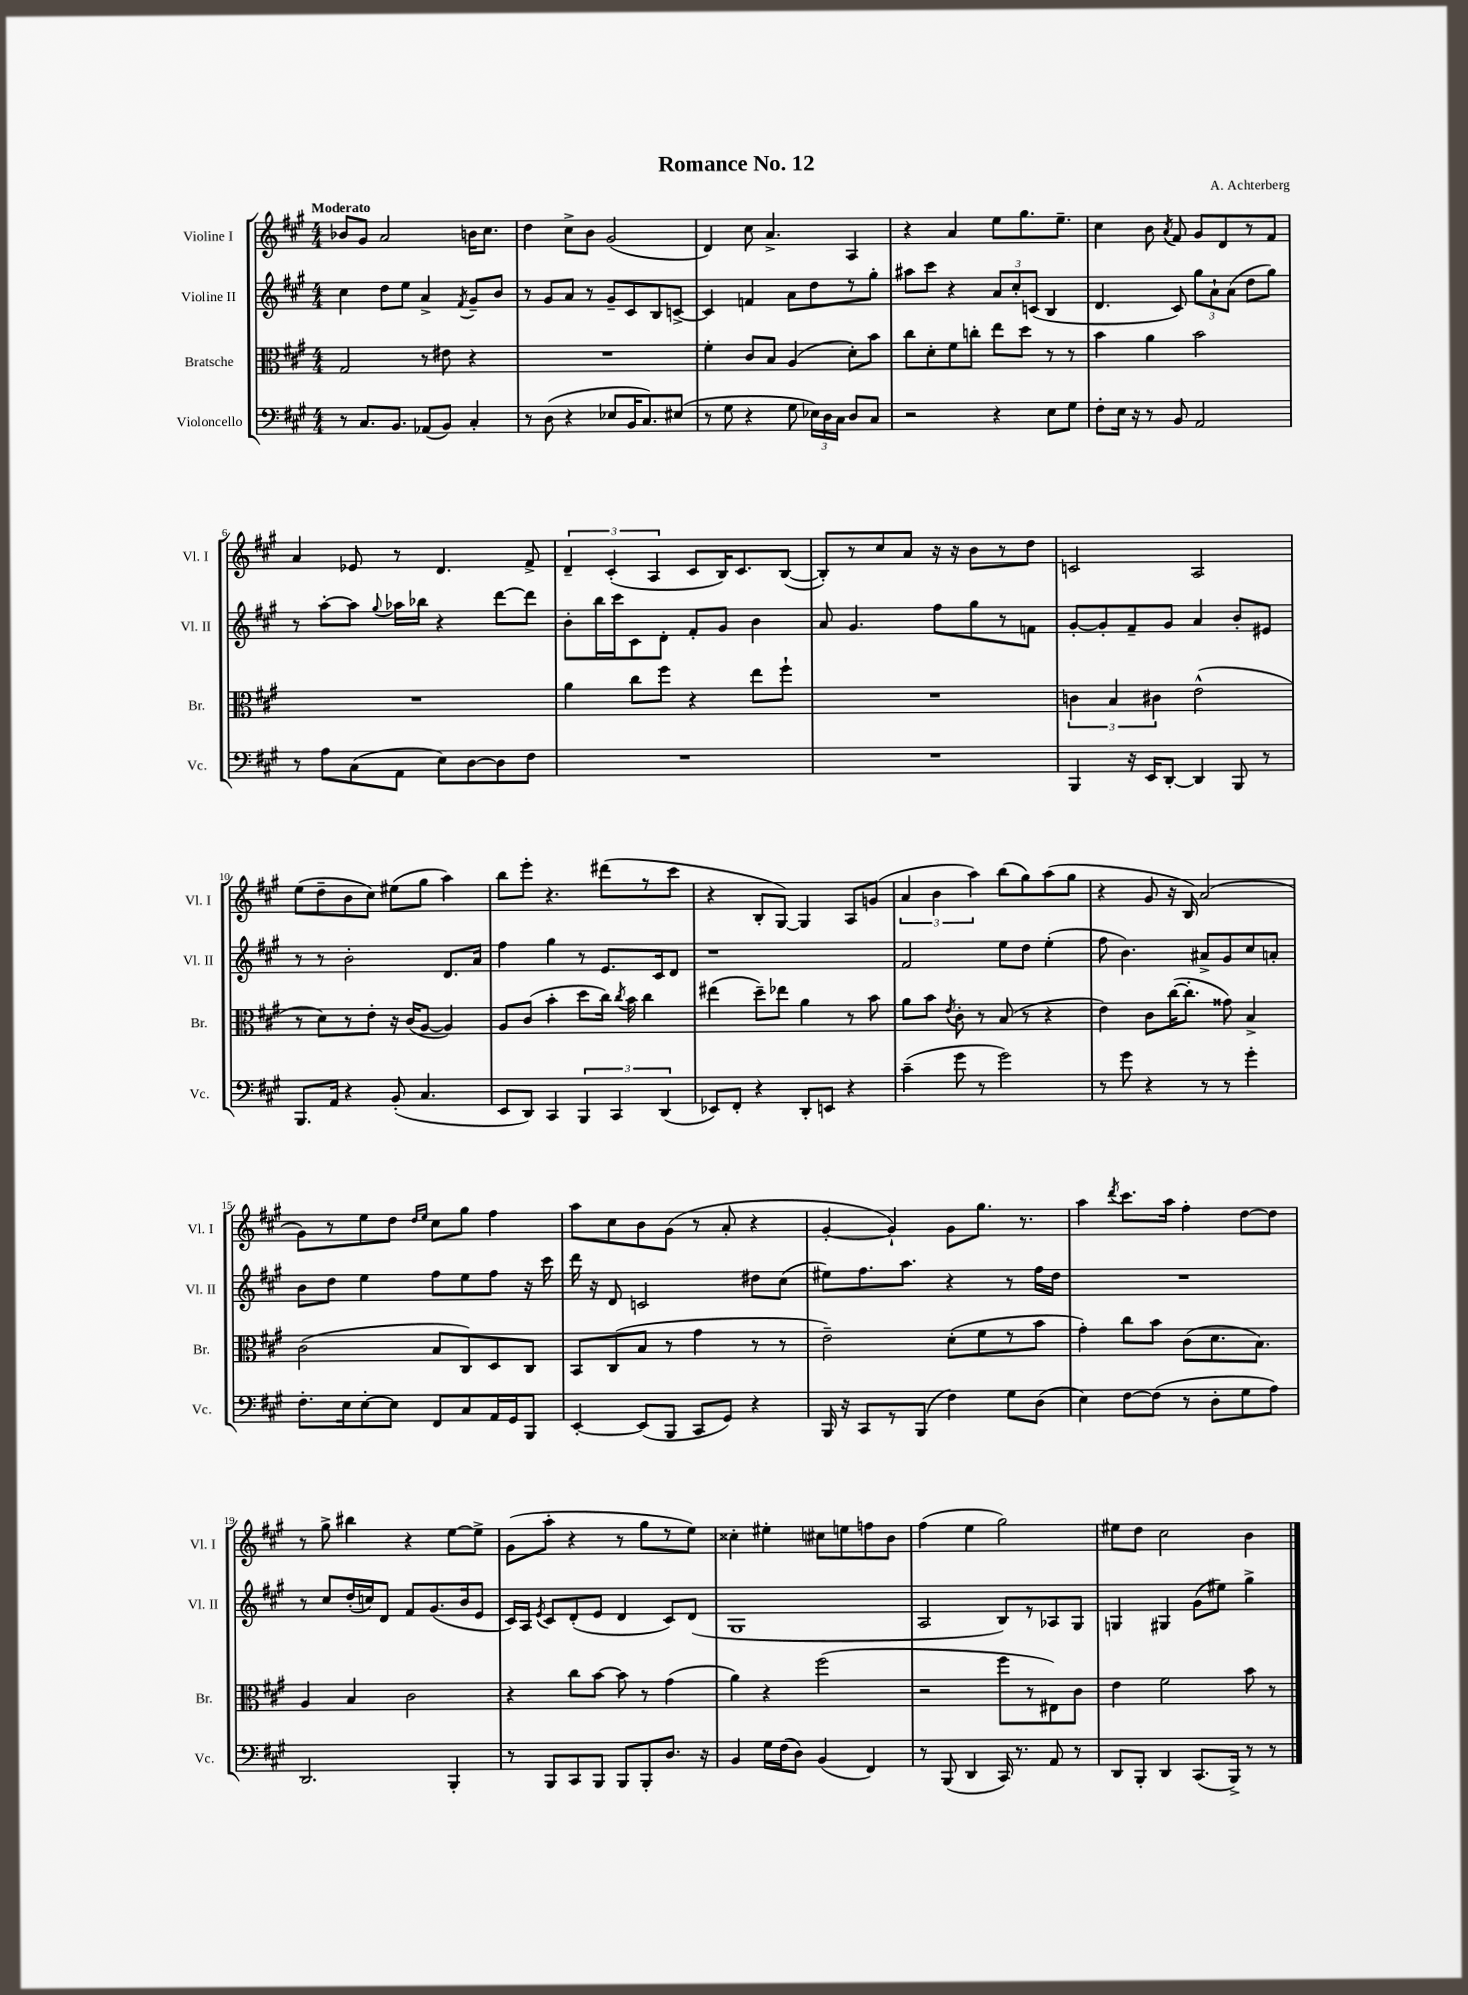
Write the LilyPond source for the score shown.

\header { title = "Romance No. 12" composer = "A. Achterberg" }
<<
\new StaffGroup <<
\new Staff = "s0" \with { instrumentName = "Violine I" shortInstrumentName = "Vl. I" } {
    \clef treble \key a \major \numericTimeSignature \time 4/4 \tempo "Moderato"
    \autoBeamOff bes'8[ gis'8] a'2 b'16[ cis''8.] |
    d''4 cis''8[-> b'8] gis'2( |
    d'4) cis''8 a'4.-> a4 |
    r4 a'4 e''8[ gis''8. e''8.]-- |
    cis''4 b'8 \acciaccatura { a'8 } fis'8 gis'8[ d'8 r8 fis'8] |
    a'4 ees'8 r8 d'4. fis'8-> |
    \tuplet 3/2 { d'4-- cis'4-.( a4 } cis'8[ b16) cis'8. b8]~( |
    b8[-.) r8 cis''8 a'8] r16 r16 b'8[ r8 d''8] |
    c'2 a2 |
    e''8[( d''8-- b'8 cis''8]) eis''8[( gis''8] a''4) |
    b''8[ e'''8]-. r4. dis'''8[( r8 cis'''8] |
    r4 b8[-. gis8]~) gis4 a8[ g'8]( |
    \tuplet 3/2 { a'4 b'4 a''4) } b''8[( gis''8) a''8( gis''8] |
    r4 gis'8 r16 b16) a'2( |
    gis'8[) r8 e''8 d''8] \grace { d''16[ e''16] } cis''8[ gis''8] fis''4 |
    a''8[ cis''8 b'8 gis'8]( r8 a'8-. r4 |
    gis'4~-. gis'4-!) gis'8[ gis''8.] r8. |
    a''4 \acciaccatura { d'''8 } cis'''8.[ a''16] fis''4-. d''8[~ d''8] |
    r8 gis''8-> bis''4 r4 e''8[~ e''8]-> |
    gis'8[( a''8]-. r4 r8 gis''8[ r8 e''8]) |
    cisis''4-. eis''4-. cis''8[ e''8 f''8 b'8] |
    fis''4( e''4 gis''2) |
    eis''8[ d''8] cis''2 b'4 \bar "|." |
}
\new Staff = "s1" \with { instrumentName = "Violine II" shortInstrumentName = "Vl. II" } {
    \clef treble \key a \major \numericTimeSignature \time 4/4
    \autoBeamOff cis''4 d''8[ e''8] a'4-> \acciaccatura { fis'8 } gis'8[-- b'8] |
    r8 gis'8[ a'8] r8 gis'8[-- cis'8 b8 c'8]~-> |
    c'4 f'4 a'8[ d''8 r8 gis''8]-. |
    ais''8[ cis'''8] r4 \tuplet 3/2 { a'8[ cis''8-. c'8]( } b4 |
    d'4. cis'8) \tuplet 3/2 { gis''8[ a'8-! a'8]( } d''8[ gis''8]) |
    r8 a''8[~-. a''8] \appoggiatura { gis''8 } aes''16[ bes''16] r4 d'''8[~ d'''8] |
    b'8[-. b''16 cis'''16 cis'8 d'8]-. fis'8[-. gis'8] b'4 |
    a'8 gis'4. fis''8[ gis''8 r8 f'8] |
    gis'8[~-. gis'8-. fis'8-- gis'8] a'4 b'8[-. eis'8] |
    r8 r8 b'2-. d'8.[ a'16] |
    fis''4 gis''4 r8 e'8.[ cis'16 d'8] |
    r1 |
    fis'2 e''8[ d''8] e''4-.( |
    fis''8 b'4.) ais'8[-> gis'8 cis''8 a'8]-. |
    b'8[ d''8] e''4 fis''8[ e''8 fis''8] r16 cis'''16 |
    d'''16 r16 d'8 c'2 dis''8[ cis''8]( |
    eis''8[) fis''8. a''8.] r4 r8 fis''16[ d''16] |
    R1 |
    r8 cis''8[ d''16-.( c''16) d'8] fis'8[ gis'8.( b'16 e'8] |
    cis'16[) a16] \acciaccatura { e'8 } cis'8[ d'8-.( e'8] d'4 cis'8[) d'8]( |
    gis1 |
    a2 b8[) r8 aes8 gis8] |
    g4 gis4 gis'8[( eis''8]) gis''4-> \bar "|." |
}
\new Staff = "s2" \with { instrumentName = "Bratsche" shortInstrumentName = "Br." } {
    \clef alto \key a \major \numericTimeSignature \time 4/4
    \autoBeamOff gis2 r8 eis'8 r4 |
    R1 |
    fis'4-. cis'8[ b8] a4( d'8[-.) b'8] |
    cis''8[ d'8-. fis'8 c''8]-. e''8[ d''8] r8 r8 |
    b'4 a'4 b'2 |
    R1 |
    a'4 cis''8[ fis''8] r4 e''8[ fis''8]-! |
    R1 |
    \tuplet 3/2 { c'4 b4 cis'4 } e'2-^( |
    r8 d'8[) r8 e'8]-. r16 cis'16[( a8]~ a4) |
    a8[ cis'8]( b'4-. d''8[ cis''16]) \acciaccatura { cis''8 } b'16 cis''4 |
    eis''4( d''8[--) ees''8] a'4 r8 b'8 |
    a'8[ b'8] \acciaccatura { e'8 } cis'8-. r8 b8( r8 r4 |
    e'4) cis'8[ cis''16~( cis''8.]-. gisis'8) b4-> |
    cis'2( b8[ cis8) d8 cis8] |
    b,8[ cis8( b8] r8 gis'4 r8 r8 |
    e'2--) d'8[-.( fis'8 r8 b'8] |
    gis'4-.) cis''8[ b'8] cis'8[( d'8. b8.]) |
    a4 b4 cis'2 |
    r4 cis''8[ b'8]~ b'8 r8 gis'4( |
    a'4) r4 fis''2( |
    r2 fis''8[ r8 eis8) cis'8] |
    e'4 fis'2 b'8 r8 \bar "|." |
}
\new Staff = "s3" \with { instrumentName = "Violoncello" shortInstrumentName = "Vc." } {
    \clef bass \key a \major \numericTimeSignature \time 4/4
    \autoBeamOff r8 cis8.[ b,8.] aes,8[( b,8]) cis4-. |
    r8 d8( r4 ees8[ b,16 cis8.) eis8]( |
    r8 gis8 r4 gis8 \tuplet 3/2 { ees16[) d16 cis16] } d8[ cis8] |
    r2 r4 e8[ gis8] |
    fis8[-. e16] r16 r8 b,8 a,2 |
    r8 a8[ cis8( a,8] e8[) d8~ d8 fis8] |
    R1 |
    R1 |
    b,,4 r16 e,16[ d,8]~-. d,4 b,,8 r8 |
    b,,8.[ a,16] r4 b,8-.( cis4. |
    e,8[ d,8]) cis,4 \tuplet 3/2 { b,,4 cis,4 d,4( } |
    ees,8[) fis,8]-. r4 d,8[-. e,8] r4 |
    cis'4--( gis'8 r8 gis'2) |
    r8 gis'8 r4 r8 r8 gis'4-. |
    fis8.[-. e16 e8~-. e8] fis,8[ cis8 a,16 gis,16 b,,8] |
    e,4~-. e,8[( b,,8] cis,8[ gis,8]) r4 |
    b,,16 r16 cis,8[ r8 b,,8]( fis4) gis8[ d8]( |
    e4) fis8[~ fis8]( r8 d8[-. gis8 a8]) |
    d,2. b,,4-. |
    r8 b,,8[ cis,8 b,,8] b,,8[ b,,8-. d8.] r16 |
    b,4 gis16[ fis16( d8]) b,4( fis,4) |
    r8 b,,8( d,4 cis,16) r8. a,8 r8 |
    d,8[ b,,8]-. d,4 cis,8.[( b,,16]->) r8 r8 \bar "|." |
}
>>
>>
